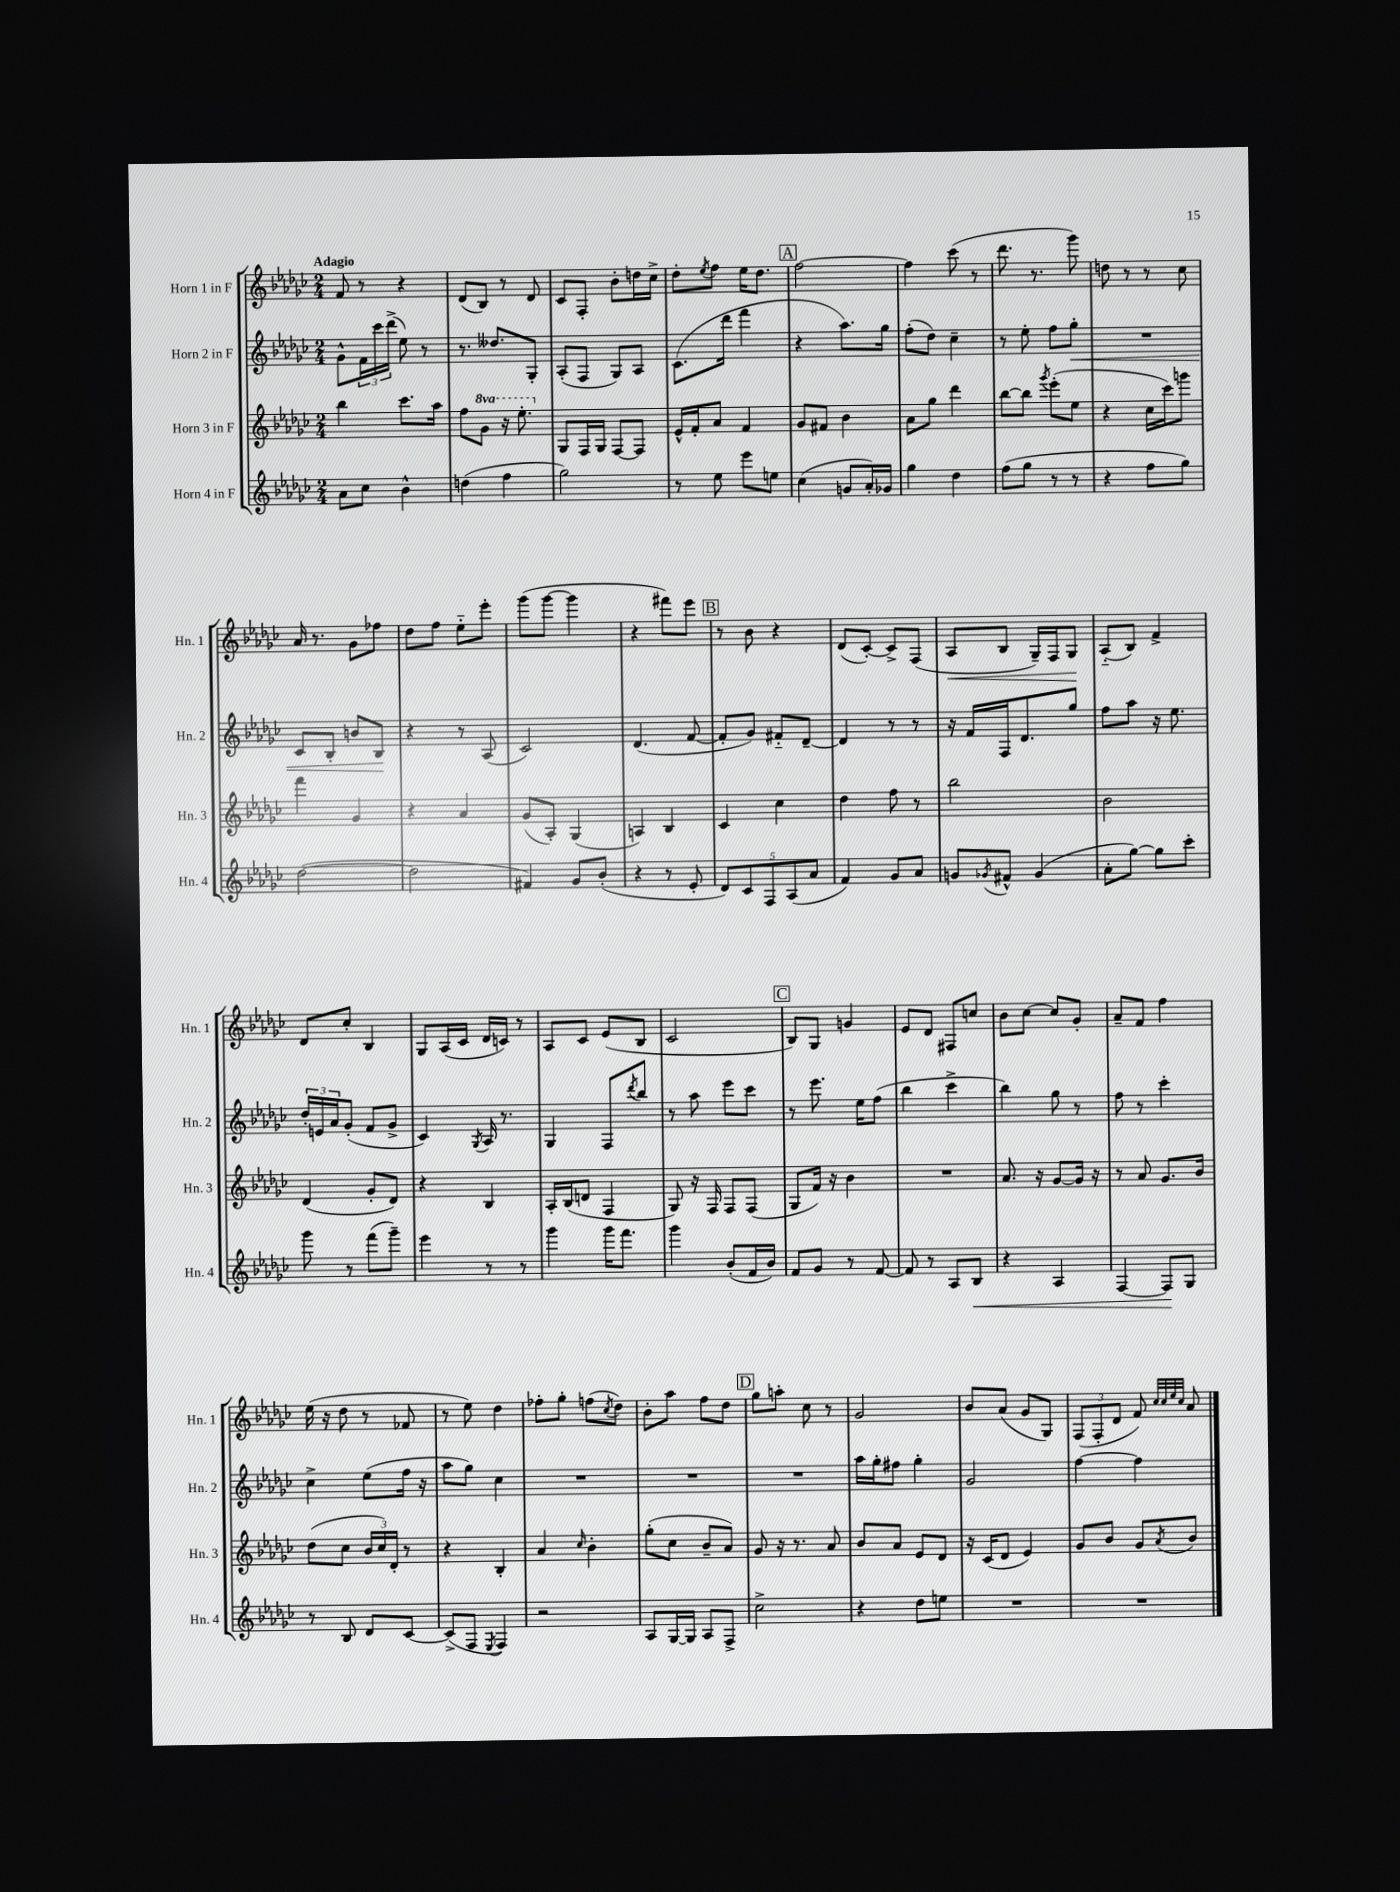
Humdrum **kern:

**kern	**dynam	**kern	**kern	**dynam	**kern	**dynam
*part4	*part4	*part3	*part2	*part2	*part1	*part1
*staff4	*staff4	*staff3	*staff2	*staff2	*staff1	*staff1
*I"Horn 4 in F	*	*I"Horn 3 in F	*I"Horn 2 in F	*	*I"Horn 1 in F	*
*I'Hn. 4	*	*I'Hn. 3	*I'Hn. 2	*	*I'Hn. 1	*
*clefG2	*	*clefG2	*clefG2	*	*clefG2	*
*k[b-e-a-d-g-c-]	*	*k[b-e-a-d-g-c-]	*k[b-e-a-d-g-c-]	*	*k[b-e-a-d-g-c-]	*
*M2/4	*	*M2/4	*M2/4	*	*M2/4	*
=1	=1	=1	=1	=1	=1	=1
!	!	!	!	!	!LO:TX:a:B:t=Adagio	!
8a-\L	.	4bb-\	8g-^^\L	.	8f/	.
8cc-\J	.	.	24f\L	.	8r	.
.	.	.	24ccc-\	.	.	.
.	.	.	(24ddd-^\JJ	.	.	.
4b-^^\	.	8.ccc-\L	8ee-\)	.	4r	.
.	.	.	8r	.	.	.
.	.	16aa-\Jk	.	.	.	.
=2	=2	=2	=2	=2	=2	=2
(4ddn\	.	8ff\L	8.r	.	(8d-/L	.
*	*	*8va	*	*	*	*
.	.	8gg-\J	.	.	8B-/J)	.
.	.	.	8.dd--X/L	.	.	.
4ff\	.	16r	.	.	8r	.
.	.	8.eee-'\	.	.	.	.
.	.	.	8G-'/J	.	8d-/	.
=3	=3	=3	=3	=3	=3	=3
*	*	*X8va	*	*	*	*
2gg-\)	.	8G-/L	(8A-'/L	.	8c-/L	.
.	.	16F/L	8F/J	.	8F'/J	.
.	.	16G-/JJ	.	.	.	.
.	.	[8F/L	8G-/L)	.	8b-'\L	.
.	.	8F/J]	8A-/J	.	16ddn\L	.
.	.	.	.	.	16cc-^\JJ	.
=4	=4	=4	=4	=4	=4	=4
8r	.	16e-^^/LL	(8.c-\L	.	8dd-'\L	.
.	.	16f'/J	.	.	.	.
.	.	.	.	.	8qee-/	.
8ee-\	.	8a-/J	.	.	8ff\J	.
.	.	.	16ddd-\Jk	.	.	.
8eee-\L	.	4f/	4fff\	.	16ee-\KL	.
.	.	.	.	.	8.dd-\J	.
8een\J	.	.	.	.	.	.
!!LO:REH:place=s1:t=A
=5	=5	=5	=5	=5	=5	=5
(4cc-\	.	8g-/L	4r	.	[2ff\	.
.	.	8f#X/J	.	.	.	.
8gn/L	.	4b-\	8.aa-\L)	.	.	.
16a-'/L)	.	.	.	.	.	.
16g-X/JJ	.	.	16gg-\Jk	.	.	.
=6	=6	=6	=6	=6	=6	=6
4gg-\	.	8a-\L	(8ff'\L	.	4ff\]	.
.	.	8gg-\J	8dd-\J)	.	.	.
4dd-\	.	4ddd-\	4cc-~\	.	(8ccc-\	.
.	.	.	.	.	8r	.
=7	=7	=7	=7	=7	=7	=7
(8ff\L	.	[8bb-\L	8r	.	8.ddd-\	.
8gg-\J	.	8bb-\J]	8ee-'\	.	.	.
.	.	.	.	.	8.r	.
.	.	8qggg-/	.	.	.	.
8r	.	(8eee-'\L	8ff\L	.	.	.
!	!	!	!	!LO:HP:b	!	!
8r	.	8ee-\J	8gg-'\J	<	8ggg-\)	.
=8	=8	=8	=8	=8	=8	=8
4r	.	4r	2r	.	8ddn\	.
.	.	.	.	.	8r	.
8ff\L	.	16cc-\LL	.	.	8r	.
.	.	16ccc-\J)	.	.	.	.
8gg-\J)	.	8gggn\J	.	.	8cc-\	.
!!LO:LB:g=z
=9	=9	=9	=9	=9	=9	=9
([2dd-\	.	4fff\	8c-/L	.	16a-/	.
.	.	.	.	.	8.r	.
.	.	.	8B-'/J	.	.	.
.	.	4g-/	8bn/L	.	8g-\L	.
.	.	.	8B-/J	.	8ff-X\J	.
.	.	.	.	[	.	.
=10	=10	=10	=10	=10	=10	=10
2dd-\]	.	4r	4r	.	8dd-\L	.
.	.	.	.	.	8ff\J	.
.	.	4a-/	8r	.	8ee-\L	.
.	.	.	(8A-/	.	8eee-'\J	.
=11	=11	=11	=11	=11	=11	=11
4f#X/)	.	(8g-/L	2c-/)	.	(8ggg-\L	.
.	.	8A-'/J)	.	.	[8ggg-\J	.
8g-/L	.	(4G-/	.	.	4ggg-\]	.
(8b-'/J	.	.	.	.	.	.
=12	=12	=12	=12	=12	=12	=12
4r	.	4An/)	(4.d-/	.	4r	.
8r	.	4B-/	.	.	8fff#X\L)	.
8e-'/	.	.	[8f/	.	8eee-\J	.
!!LO:REH:place=s1:t=B
=13	=13	=13	=13	=13	=13	=13
10d-/L)	.	4c-/	8f'/L]	.	8r	.
10c-/	.	.	.	.	.	.
.	.	.	8g-/J)	.	8b-\	.
10F/	.	.	.	.	.	.
.	.	4cc-\	8f#X/L	.	4r	.
(10A-/	.	.	.	.	.	.
.	.	.	[8d-~/J	.	.	.
10a-/J	.	.	.	.	.	.
=14	=14	=14	=14	=14	=14	=14
4f/)	.	4dd-\	4d-/]	.	(8d-/L	.
.	.	.	.	.	[8c-'/J)	.
8g-/L	.	8ff\	8r	.	8c-^/L]	.
8a-/J	.	8r	8r	.	(8F/J	.
=15	=15	=15	=15	=15	=15	=15
!	!	!	!	!	!	!LO:HP:b
8gn/L	.	2bb-\	16r	.	8A-/L	<
.	.	.	16f/LL	.	.	.
8qg-X/	.	.	.	.	.	.
8f#X^^/J	.	.	16F/J	.	8B-/J	.
.	.	.	8.d-/	.	.	.
(4g-/	.	.	.	.	16G-~/LL)	.
.	.	.	.	.	16F/J	.
.	.	.	8gg-/J	.	8G-/J	.
.	.	.	.	.	.	[
=16	=16	=16	=16	=16	=16	=16
8a-'\L	.	2b-\	8ff\L	.	(8A-/L	.
[8gg-\J)	.	.	8aa-\J	.	8B-/J)	.
8gg-\L]	.	.	16r	.	4f^/	.
.	.	.	8.ee-\	.	.	.
8ccc-'\J	.	.	.	.	.	.
!!LO:LB:g=z
=17	=17	=17	=17	=17	=17	=17
8ggg-\	.	(4d-/	24dd-'/LL	.	8d-/L	.
.	.	.	24en/	.	.	.
.	.	.	24a-/J	.	.	.
8r	.	.	(8g-'/J	.	8cc-'/J	.
(8fff\L	.	8g-'/L	8f/L	.	4B-/	.
8ggg-~\J)	.	8d-/J)	8g-^/J	.	.	.
=18	=18	=18	=18	=18	=18	=18
4eee-\	.	4r	4c-/)	.	8G-/L	.
.	.	.	.	.	(16A-/L	.
.	.	.	.	.	16c-/JJ	.
.	.	.	8qG-/	.	.	.
8r	.	4B-/	16A-/	.	16d-/LL	.
.	.	.	8.r	.	16cn/JJ)	.
8r	.	.	.	.	8r	.
=19	=19	=19	=19	=19	=19	=19
4ggg-\	.	16A-'/LL	4G-/	.	8A-/L	.
.	.	(16B-/J	.	.	.	.
.	.	8dn/J	.	.	8c-/J	.
16ggg-\KL	.	4F/	8F/L	.	(8e-/L	.
8.fff\J	.	.	.	.	.	.
.	.	.	8qddd-/	.	.	.
.	.	.	8bb-/J	.	8B-/J	.
=20	=20	=20	=20	=20	=20	=20
4ggg-\	.	8G-/)	8r	.	2c-/	.
.	.	16r	8aa-\	.	.	.
.	.	16F/	.	.	.	.
(8b-'/L	.	8F/L	8eee-\L	.	.	.
16f/L	.	(8F/J	8ccc-\J	.	.	.
16b-/JJ)	.	.	.	.	.	.
!!LO:REH:place=s1:t=C
=21	=21	=21	=21	=21	=21	=21
8f/L	.	8G-/L	8r	.	8B-/L)	.
8g-/J	.	16f/Jk)	8.eee-\	.	8G-/J	.
.	.	16r	.	.	.	.
8r	.	4b-\	.	.	4gn/	.
.	.	.	16ee-\KL	.	.	.
[8f/	.	.	(8ff\J	.	.	.
=22	=22	=22	=22	=22	=22	=22
8f/]	.	2r	4bb-\	.	8e-/L	.
8r	.	.	.	.	8d-/J	.
8A-/L	.	.	4ccc-^\	.	8F#X/L	.
!	!LO:HP:b	!	!	!	!	!
8B-/J	<	.	.	.	8ccn/J	.
=23	=23	=23	=23	=23	=23	=23
4r	.	8.a-/	4bb-\)	.	8b-\L	.
.	.	.	.	.	[8cc-\J	.
.	.	16r	.	.	.	.
4A-/	.	[8g-/L	8gg-\	.	8cc-/L]	.
.	.	16g-/Jk]	8r	.	8g-'/J	.
.	.	16r	.	.	.	.
=24	=24	=24	=24	=24	=24	=24
[4F/	.	8r	8ff\	.	8a-~/L	.
.	.	8a-/	8r	.	8f/J	.
8F/L]	.	8.g-/L	4ccc-'\	.	4ff\	.
8G-/J	[	.	.	.	.	.
.	.	16b-/Jk	.	.	.	.
!!LO:LB:g=z
=25	=25	=25	=25	=25	=25	=25
8r	.	(8dd-\L	4cc-^\	.	(16ee-\	.
.	.	.	.	.	16r	.
8B-/	.	8cc-\J	.	.	8dd-\	.
8d-/L	.	24b-/LL	(8ee-\L	.	8r	.
.	.	24cc-/)	.	.	.	.
.	.	24d-'/JJ	.	.	.	.
[8c-/J	.	8r	16ff\Jk	.	8f-X/	.
.	.	.	16r	.	.	.
=26	=26	=26	=26	=26	=26	=26
(8c-^/L]	.	4r	8aa-\L	.	8r	.
8F/J	.	.	8gg-\J)	.	8ee-\)	.
8qE-/	.	.	.	.	.	.
4F/)	.	4B-'/	4cc-\	.	4dd-\	.
=27	=27	=27	=27	=27	=27	=27
2r	.	4a-/	2r	.	8ff-X'\L	.
.	.	.	.	.	8gg-'\J	.
.	.	16qqcc-/	.	.	.	.
.	.	4b-'\	.	.	(8ffn\L	.
.	.	.	.	.	8qcc-/	.
.	.	.	.	.	8dd-\J)	.
=28	=28	=28	=28	=28	=28	=28
8A-/L	.	(8gg-'\L	2r	.	8b-'\L	.
[16G-/L	.	8cc-\J	.	.	8aa-\J	.
16G-/JJ]	.	.	.	.	.	.
8A-/L	.	8b-~/L	.	.	8ff\L	.
8F^/J	.	8a-/J)	.	.	8dd-\J	.
!!LO:REH:place=s1:t=D
=29	=29	=29	=29	=29	=29	=29
2cc-^\	.	8g-/	2r	.	8gg-\L	.
.	.	16r	.	.	8aan'\J	.
.	.	8.r	.	.	.	.
.	.	.	.	.	8cc-\	.
.	.	8a-/	.	.	8r	.
=30	=30	=30	=30	=30	=30	=30
4r	.	8b-/L	16aa-\LL	.	2g-/	.
.	.	.	16gg-'\J	.	.	.
.	.	8a-/J	8ff#X\J	.	.	.
8dd-\L	.	8e-/L	4gg-'\	.	.	.
8een\J	.	8d-/J	.	.	.	.
=31	=31	=31	=31	=31	=31	=31
2r	.	16r	2g-/	.	8b-/L	.
.	.	(16c-/KL	.	.	.	.
.	.	8d-/J	.	.	(8a-/J	.
.	.	4e-/)	.	.	8g-/L	.
.	.	.	.	.	8G-/J)	.
=32	=32	=32	=32	=32	=32	=32
2r	.	8g-/L	[4ff\	.	(12F/L	.
.	.	.	.	.	12F'/	.
.	.	8b-/J	.	.	.	.
.	.	.	.	.	12d-/J	.
.	.	8g-/L	4ff\]	.	8f/)	.
.	.	.	.	.	32qqcc-/LLL	.
.	.	.	.	.	32qqcc-/	.
.	.	.	.	.	32qqee-/	.
.	.	8qa-/	.	.	32qqcc-/JJJ	.
.	.	8b-/J	.	.	8a-/	.
==	==	==	==	==	==	==
*-	*-	*-	*-	*-	*-	*-
